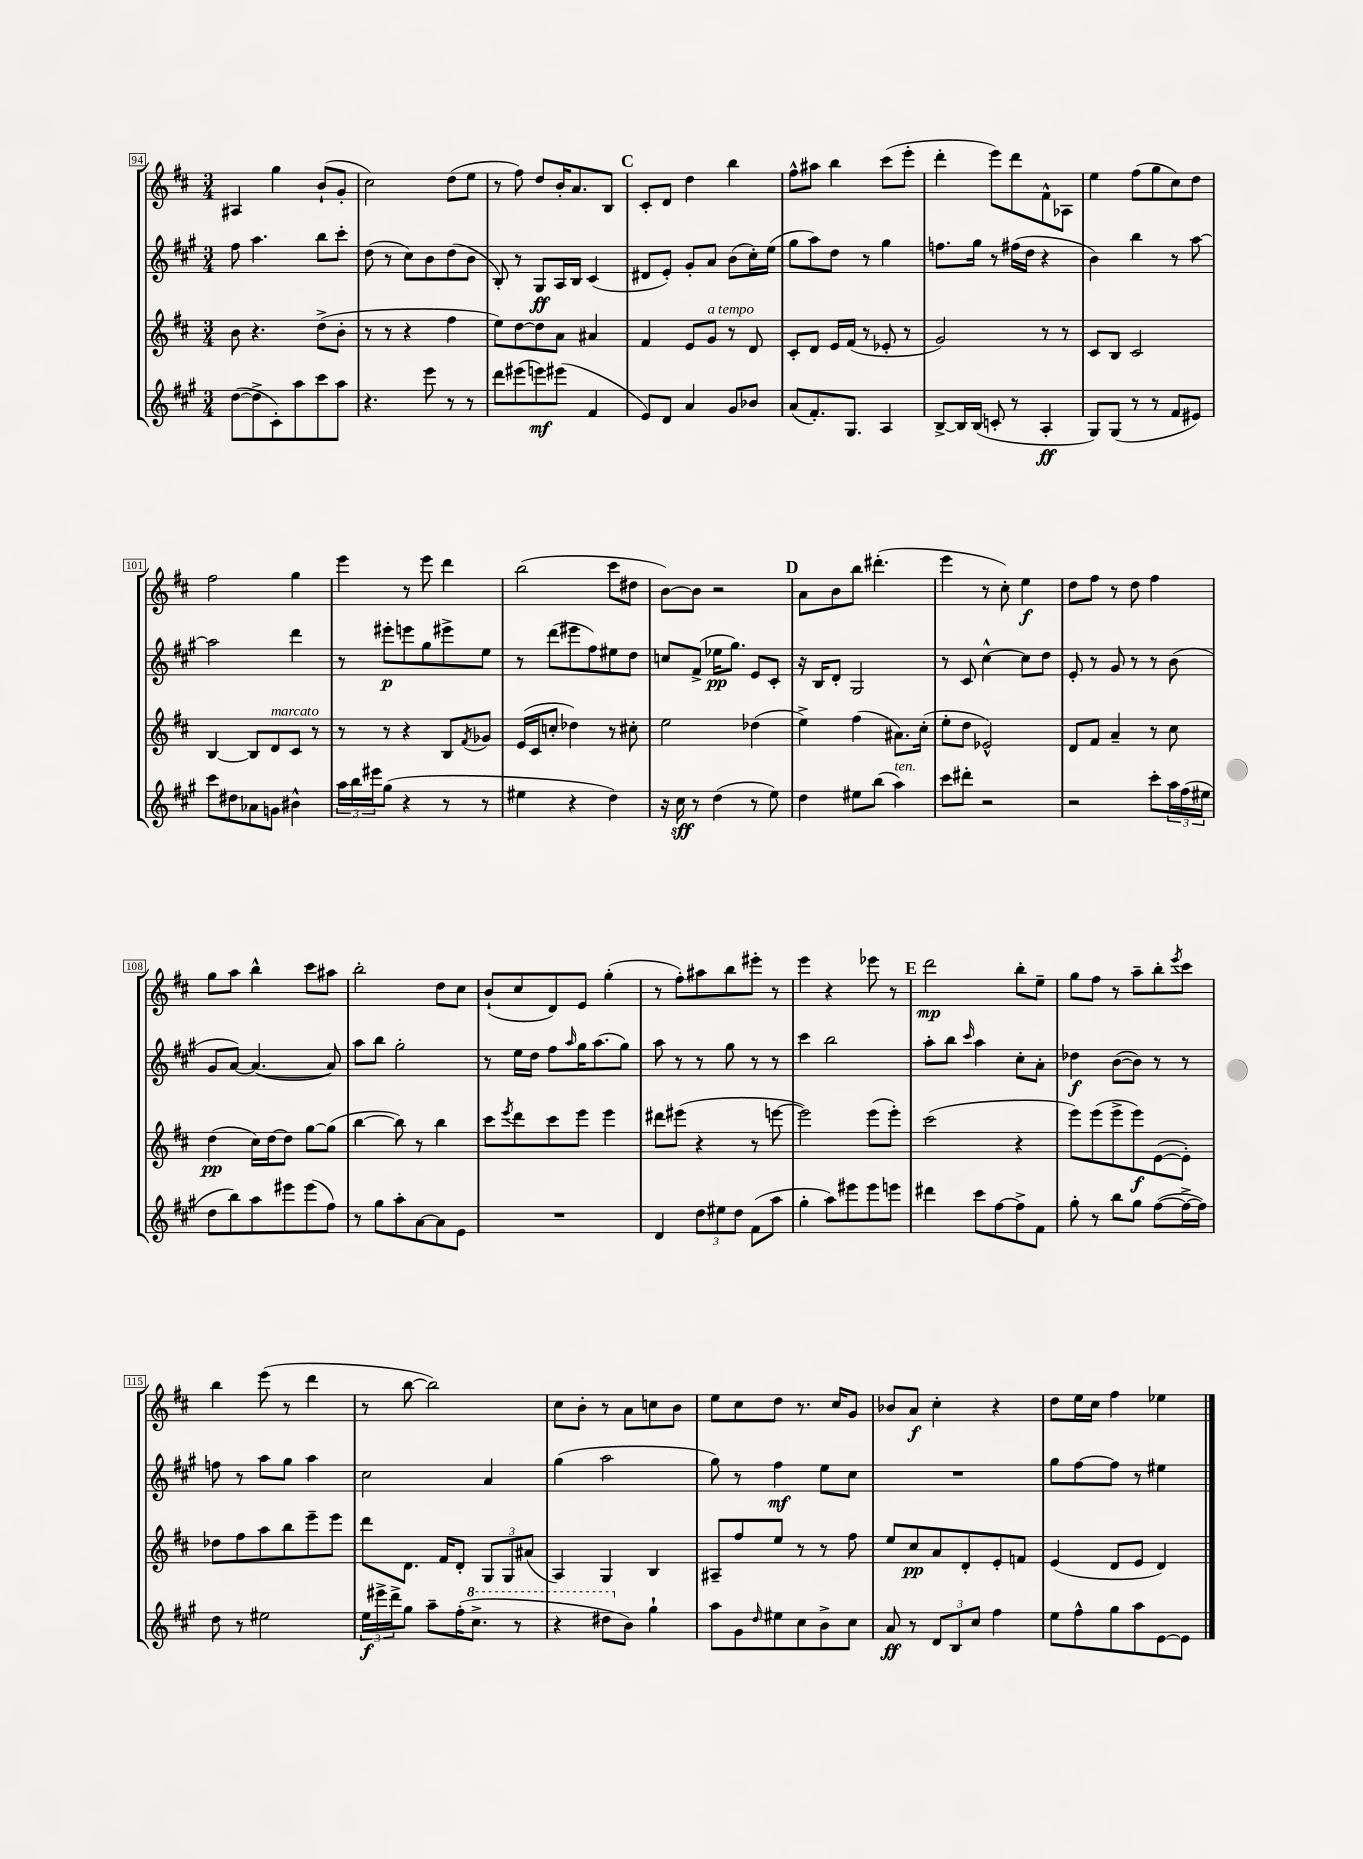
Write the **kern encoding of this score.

**kern	**kern	**kern	**kern
*staff4	*staff3	*staff2	*staff1
*clefG2	*clefG2	*clefG2	*clefG2
*k[f#c#g#]	*k[f#c#]	*k[f#c#g#]	*k[f#c#]
*M3/4	*M3/4	*M3/4	*M3/4
([8dd\L	8b\	8ff#\	4A#/
8dd^\]	4.r	4.aa\	.
8c#'\)	.	.	4gg\
8aa\	.	.	.
8ccc#\	(8dd^\L	8bb\L	(8b`/L
8aa\J	8b'\J	8ccc#'\J	8g'/J
=	=	=	=
4.r	8r	(8dd\	2cc#\)
.	8r	8r	.
.	4r	8cc#\L)	.
8eee\	.	8b\	.
8r	4ff#\	(8dd\	(8dd\L
8r	.	8b\J	8ee\J
=	=	=	=
8ddd\L	8ee\L)	8B'/)	8r
(8eee#\	[8dd\	8r	8ff#\)
8eee\)	8dd\]	8G#/L	8dd/L
(8eee#\J	8a\J	16A/L	16b'/K
.	.	16B/JJ	8.a/
4f#/	4a#/	(4c#/	.
.	.	.	8B/J
=	=	=	=
8e/L)	4f#/	8d#/L	8c#'/L
8d/J	.	8e'/J)	8d/J
4a/	8e/L	8g#'/L	4dd\
.	8g/J	8a/J	.
8g#/L	8r	(8b\L	4bb\
8b-/J	8d/	16cc#'\L)	.
.	.	(16ee\JJ	.
=	=	=	=
(8a/L	8c#'/L	8gg#\L	8ff#^^\L
8.f#'/)	8d/J	8aa\)	8aa#\J
.	16e/LL	8dd\J	4bb\
8.G#/J	(16f#/JJ	.	.
.	8r	8r	.
4A/	8e-'/	4gg#\	(8ccc#\L
.	8r	.	8eee'\J
=	=	=	=
[8B^/L	2g/)	8.ff\L	4ddd'\
16B/]L	.	.	.
(16B/JJ	.	16gg#\Jk	.
8c'/	.	8r	8eee\L)
8r	.	(16ff#\LL	8ddd\
.	.	16dd\JJ	.
4A'/	8r	4r	8f#^^\
.	8r	.	8A-\J
=	=	=	=
8G#/L)	8c#/L	4b\)	4ee\
(8G#/J	8B/J	.	.
8r	2c#/	4bb\	(8ff#\L
8r	.	.	8gg\
8f#/L	.	8r	8cc#\)
8e#/J)	.	[8aa\	8dd\J
=	=	=	=
8ccc#\L	[4B/	2aa\]	2ff#\
8dd#\	.	.	.
8a-\	8B/]L	.	.
8g\J	8d/	.	.
4b#^^\	8c#/J	4ddd\	4gg\
.	8r	.	.
=	=	=	=
24aa\LL	8r	8r	4eee\
24bb\	.	.	.
24eee#\J	.	.	.
(8gg#\J	8r	8eee#'\L	.
4r	4r	8eee\	8r
.	.	8gg#\	8eee\
8r	8B/L	8eee#^\	4ddd\
.	8qf#/	.	.
8r	8g-/J	8ee\J	.
=	=	=	=
4ee#\	(16e/LL	8r	(2bb\
.	16c#/J	.	.
.	8cc'/J	(8ddd\L	.
4r	4dd-\)	8eee#\	.
.	.	8ff#\)	.
4dd\)	8r	8ee#\	8ccc#\L
.	8cc#'\	8dd\J	8dd#\J
=	=	=	=
16r	2ee\	8cc/L	[8b\L)
16cc#\	.	.	.
8r	.	(8f#^/J	8b\]J
(4dd\	.	16ee-\LK	2r
.	.	8.gg#\J)	.
8r	(4dd-\	8e/L	.
8ee\)	.	8c#'/J	.
=	=	=	=
4dd\	4ee^\)	16r	8a\L
.	.	16B/LK	.
.	.	8d'/J	8b\
8ee#\L	(4ff#\	2G#/	8bb\J
(8bb\J	.	.	(4.ddd#'\
4aa\)	8.a#\L)	.	.
.	(16cc#'\Jk	.	.
=	=	=	=
8ccc#\L	8ee'\L	8r	4eee\
8ddd#'\J	8dd\J	8c#/	.
2r	2e-^^/)	[4cc#^^\	8r
.	.	.	8cc#'\)
.	.	8cc#\]L	4ee\
.	.	8dd\J	.
=	=	=	=
2r	8d/L	8e'/	8dd\L
.	8f#/J	8r	8ff#\J
.	4a~/	8g#/	8r
.	.	8r	8dd\
8ccc#'\L	8r	8r	4ff#\
24aa\L	8cc#\	(8b\	.
(24ff#\	.	.	.
24ee#\JJ	.	.	.
=	=	=	=
8dd\L	(4dd\	8g#/L	8gg\L
8bb\)	.	[8a/J)	8aa\J
8aa\	16cc#\LL)	(4.a/_	4bb^^\
.	[16dd\J	.	.
8eee#\	8dd\]J	.	.
(8eee#\	[8gg\L	.	8ccc#\L
8ff#\J)	(8gg\]J	8a/])	8aa#\J
=	=	=	=
8r	[4bb\	8aa\L	2bb'\
8gg#\L	.	8bb\J	.
8aa'\	8bb\])	2gg#'\	.
[8a\	8r	.	.
8a\]	4bb\	.	8dd\L
8e\J	.	.	8cc#\J
=	=	=	=
2.r	8ccc#\L	8r	(8b`/L
.	8qeee/	.	.
.	8ddd\	16ee\LL	8cc#/
.	.	16dd\JJ	.
.	8ccc#\	8ff#\L	8d/)
.	.	16qqaa/	.
.	8eee\J	16gg#\K	8e/J
.	.	(8.aa\	.
.	4eee\	.	(4gg'\
.	.	8gg#\J)	.
=	=	=	=
4d/	8ddd#\L	8aa\	8r
.	(8eee#\J	8r	8ff#'\L)
12dd\L	4r	8r	8aa#\
12ee#\	.	.	.
.	.	8gg#\	8bb\
12dd\J	.	.	.
(8f#\L	8r	8r	8eee#'\J
8aa\J	[8eee\	8r	8r
=	=	=	=
4gg#'\	2eee\])	4ccc#\	4eee\
8aa\L)	.	2bb\	4r
8eee#\	.	.	.
8eee#\	(8eee\L	.	8eee-\
8eee\J	8eee'\J)	.	8r
=	=	=	=
4ddd#\	(2ccc#\	8aa'\L	2ddd\
.	.	8bb\J	.
.	.	16qqccc#/	.
8ccc#\L	.	4aa\	.
[8ff#\	.	.	.
8ff#^\]	4r	8cc#'\L	8bb'\L
8f#\J	.	8a'\J	8ee~\J
=	=	=	=
8gg#'\	8eee\L)	4dd-\	8gg\L
8r	(8eee\	.	8ff#\J
8bb\L	8eee^\	([8b\L	8r
8gg#\J	8eee\)	8b\]J)	8aa~\L
([8ff#\L	([8e\	8r	8bb'\
.	.	.	8qeee/
16ff#^\_L	8e'\]J)	8r	8ccc#\J
16ff#\]JJ)	.	.	.
=	=	=	=
8dd\	8dd-\L	8ff\	4bb\
8r	8ff#\	8r	.
2ee#\	8aa\	8aa\L	(8eee\
.	8bb\	8gg#\J	8r
.	8eee~\	4aa\	4ddd\
.	8eee\J	.	.
=	=	=	=
24ee\LL	8ddd\L	2cc#\	8r
24eee#^\	.	.	.
24ddd^\J	.	.	.
8gg#\J	8.d\J	.	[8bb\
8aa~\L	.	.	2bb\])
.	16f#/LK	.	.
(16ff#'\K	8d'/J	.	.
8.ccc#^\J	.	.	.
.	12G/L	4a/	.
.	12G/	.	.
8r	.	.	.
.	(12a#/J	.	.
=	=	=	=
4r	4A/)	(4gg#\	8cc#\L
.	.	.	8b'\J
8ddd#\L	4G/	2aa\	8r
8b\J)	.	.	8a\L
4gg#`\	4B/	.	8cc\
.	.	.	8b\J
=	=	=	=
8aa\L	8A#~/L	8gg#\)	8ee\L
8g#\	8ff#/	8r	8cc#\
16qqdd/	.	.	.
8ee#\	8ee/J	4ff#\	8dd\J
8cc#\	8r	.	8.r
8b^\	8r	8ee\L	.
.	.	.	16cc#/LK
8cc#\J	8ff#\	8cc#\J	8g/J
=	=	=	=
8a/	8ee/L	2.r	8b-/L
8r	8cc#/	.	8a/J
12d/L	8a/	.	4cc#'\
12B/	.	.	.
.	8d'/	.	.
12cc#/J	.	.	.
4ff#\	8e'/	.	4r
.	8f/J	.	.
=	=	=	=
8ee\L	(4e/	8gg#\L	8dd\L
8ff#^^\	.	[8ff#\	16ee\L
.	.	.	16cc#\JJ
8gg#\	8d/L	8ff#\]J	4ff#\
8aa\	8e/J	8r	.
[8e\	4d/)	4ee#\	4ee-\
8e\]J	.	.	.
==	==	==	==
*-	*-	*-	*-
